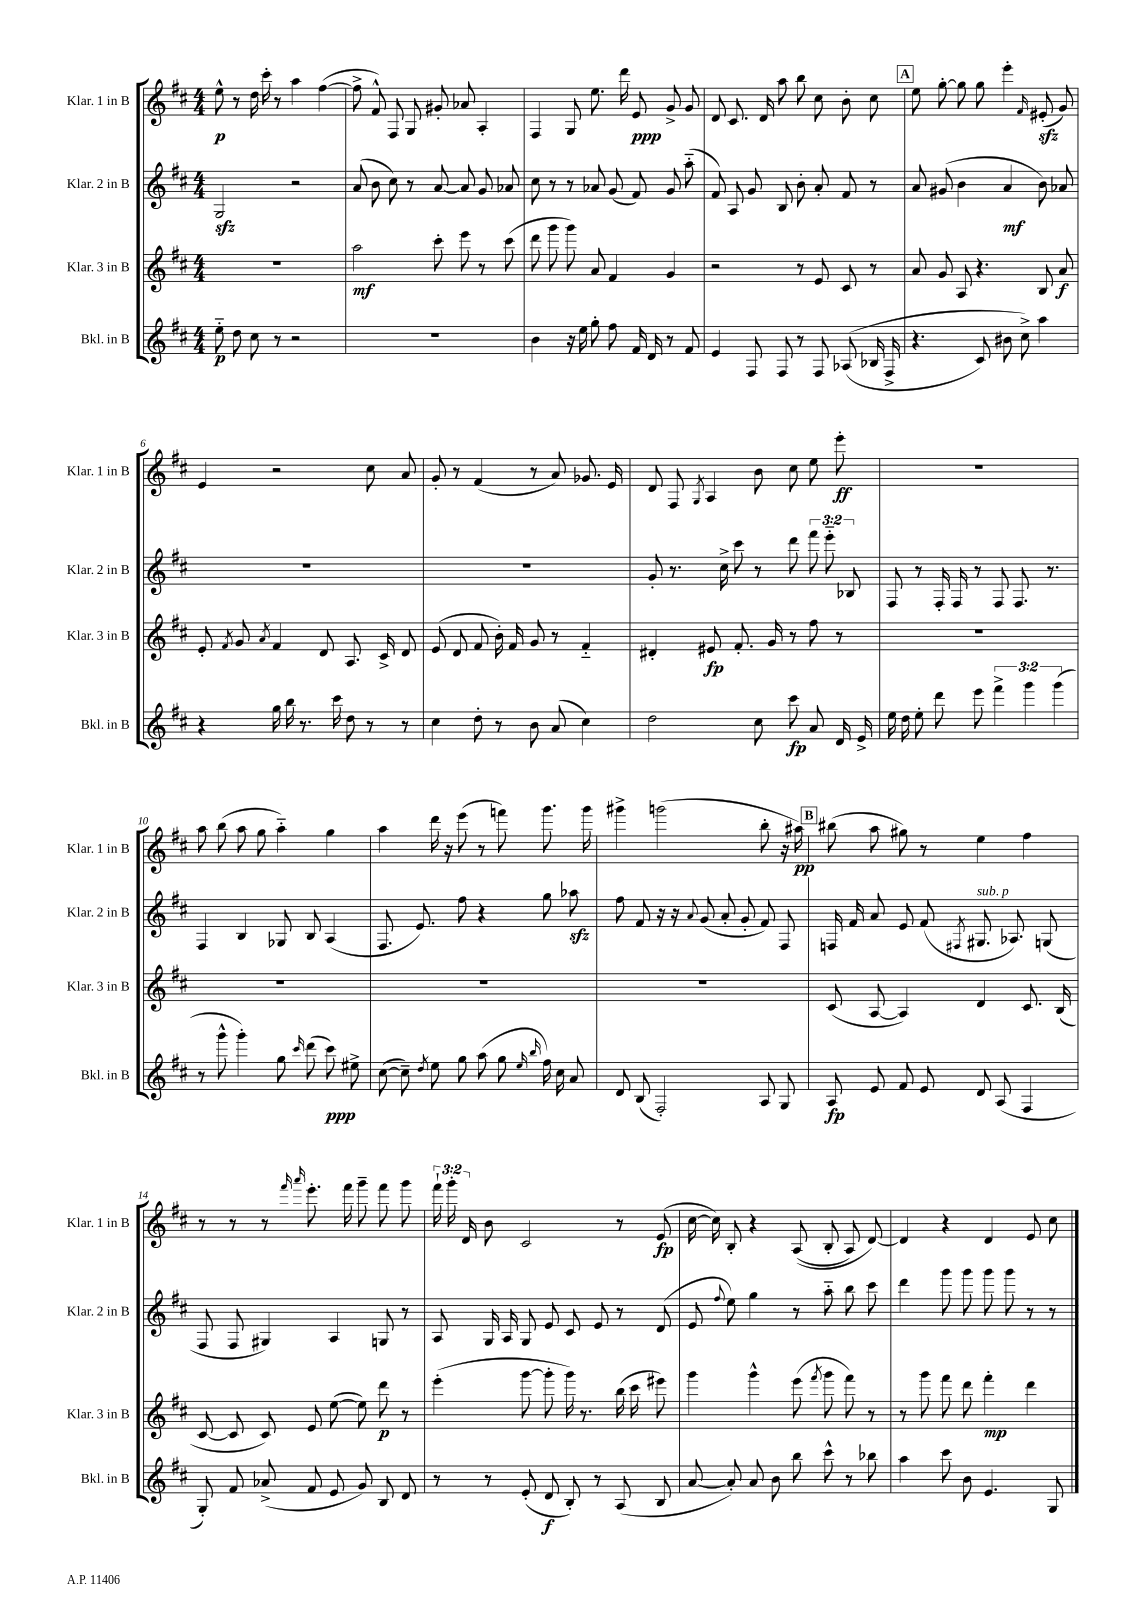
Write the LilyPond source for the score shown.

<<
\new StaffGroup <<
\new Staff = "s0" \with { instrumentName = "Klar. 1 in B" shortInstrumentName = "Klar. 1 in B" } {
    \clef treble \key d \major \numericTimeSignature \time 4/4 \override Staff.TupletNumber.text = #tuplet-number::calc-fraction-text
    \autoBeamOff e''8-^\p r8 d''16 cis'''16-. r8 a''4 fis''4~( |
    fis''8-> fis'8-^) fis8 g8 gis'8-. aes'8 a4-. |
    fis4 g8 e''8. d'''16 e'8\ppp g'8-> g'8 |
    d'8 cis'8. d'16 a''8 b''8 cis''8 b'8-. cis''8 |
    \mark \markup { \box "A" } e''8 g''8~-. g''8 g''8 e'''4-. \grace { fis'16 } eis'8-.\sfz( g'8) |
    e'4 r2 cis''8 a'8 |
    g'8-. r8 fis'4( r8 a'8) ges'8. e'16 |
    d'8 fis8 \acciaccatura { g8 } a4 b'8 cis''8 e''8 e'''8-.\ff |
    R1 |
    a''8 b''8( a''8 g''8 a''4-_) g''4 |
    a''4 d'''16 r16 e'''8( r8 f'''8) g'''8. g'''16 |
    gis'''4-> g'''2( b''8-. r16 ais''16\pp) |
    \mark \markup { \box "B" } bis''8( a''8 gis''8) r8 e''4 fis''4 |
    r8 r8 r8 \grace { fis'''16 a'''16 } e'''8.-. fis'''16 g'''8-- fis'''8 g'''8 |
    \tuplet 3/2 { fis'''16-! g'''16-. d'16 } b'8 cis'2 r8 e'8\fp( |
    cis''16~ cis''16) b8-. r4 a8(\( b8-. a8) d'8~\) |
    d'4 r4 d'4 e'8 cis''8 \bar "|." |
}
\new Staff = "s1" \with { instrumentName = "Klar. 2 in B" shortInstrumentName = "Klar. 2 in B" } {
    \clef treble \key d \major \numericTimeSignature \time 4/4 \override Staff.TupletNumber.text = #tuplet-number::calc-fraction-text
    \autoBeamOff g2\sfz r2 |
    a'8( b'8 cis''8) r8 a'8~ a'8 g'8 aes'8 |
    cis''8 r8 r8 aes'8 g'8( fis'8) g'8 a''8-_( |
    fis'8) a8 g'8 b8 b'8-. a'8-. fis'8 r8 |
    \mark \markup { \box "A" } a'8 gis'8( b'4 a'4\mf b'8) aes'8 |
    R1 |
    R1 |
    g'8-. r8. cis''16-> cis'''8 r8 d'''8 \tuplet 3/2 { fis'''8 e'''8-_ bes8 } |
    fis8 r8 fis16-. fis16 r8 fis8 fis8. r8. |
    fis4 b4 ges8 b8 a4( |
    fis8. e'8.) fis''8 r4 g''8 aes''8\sfz |
    fis''8 fis'8 r16 r16 \appoggiatura { a'8 } g'8( a'8-. g'8-. fis'8) fis8 |
    \mark \markup { \box "B" } f16 fis'16 a'8 e'8 fis'8( \acciaccatura { fis8 } gis8.^\markup { \italic "sub. p" } aes8.) g8( |
    fis8 fis8 gis4) a4 g8 r8 |
    a8 g16 a16 g8 e'8 cis'8 e'8 r8 d'8( |
    e'8 \appoggiatura { fis''8 } e''8) g''4 r8 a''8-_ b''8 cis'''8 |
    d'''4 g'''8 g'''8 g'''8 g'''8 r8 r8 \bar "|." |
}
\new Staff = "s2" \with { instrumentName = "Klar. 3 in B" shortInstrumentName = "Klar. 3 in B" } {
    \clef treble \key d \major \numericTimeSignature \time 4/4
    \autoBeamOff R1 |
    a''2\mf cis'''8-. e'''8 r8 cis'''8( |
    d'''8 g'''8 g'''8) a'8 fis'4 g'4 |
    r2 r8 e'8 cis'8 r8 |
    \mark \markup { \box "A" } a'8 g'8 a8 r4. b8 a'8\f |
    e'8-. \acciaccatura { fis'8 } g'8 \acciaccatura { a'8 } fis'4 d'8 a8. cis'16-> d'8 |
    e'8( d'8 fis'8 b'16-.) fis'16 g'8 r8 fis'4-_ |
    dis'4-. eis'8\fp fis'8.-. g'16 r8 fis''8 r8 |
    R1 |
    R1 |
    R1 |
    R1 |
    \mark \markup { \box "B" } cis'8( a8~ a4) d'4 cis'8. b16( |
    cis'8~ cis'8 cis'8) e'8 e''8~( e''8) d'''8\p r8 |
    e'''4-.( g'''8~ g'''8-. g'''16) r8. b''16( cis'''16 eis'''8) |
    g'''4 g'''4-^ e'''8( \acciaccatura { fis'''8 } g'''8 fis'''8) r8 |
    r8 g'''8 fis'''8 d'''8 fis'''4-.\mp d'''4 \bar "|." |
}
\new Staff = "s3" \with { instrumentName = "Bkl. in B" shortInstrumentName = "Bkl. in B" } {
    \clef treble \key d \major \numericTimeSignature \time 4/4 \override Staff.TupletNumber.text = #tuplet-number::calc-fraction-text
    \autoBeamOff e''8-_\p d''8 cis''8 r8 r2 |
    R1 |
    b'4 r16 e''16 g''8-. fis''8 fis'16 d'16 r8 fis'8 |
    e'4 fis8 fis8 r8 fis8 aes8(\( bes16 fis16-> |
    \mark \markup { \box "A" } r4. cis'8) bis'8 cis''8->\) a''4 |
    r4 g''16 b''16 r8. cis'''16 d''8 r8 r8 |
    cis''4 d''8-. r8 b'8 a'8( cis''4) |
    d''2 cis''8 cis'''8\fp a'8 d'16 e'16-> |
    e''16 d''16 e''8-. d'''8 e'''8 \tuplet 3/2 { fis'''4-> g'''4 g'''4( } |
    r8 g'''8-^ g'''4-.) g''8 \grace { cis'''16 } d'''8( cis'''8\ppp) eis''8-> |
    cis''8~( cis''8--) \acciaccatura { d''8 } e''8 g''8 a''8( g''8 \grace { e''16 b''16 } fis''16) cis''16 a'8 |
    d'8 b8( fis2-.) a8 g8 |
    \mark \markup { \box "B" } a8\fp e'8 fis'8 e'8 d'8 a8( fis4 |
    g8-.) fis'8 aes'8->( fis'8 e'8 g'8) b8 d'8 |
    r8 r8 e'8-.( d'8\f b8-.) r8 a8( b8 |
    a'8~ a'8-.) a'8 b'8 b''8 cis'''8-^ r8 bes''8 |
    a''4 cis'''8 b'8 e'4. g8 \bar "|." |
}
>>
>>
